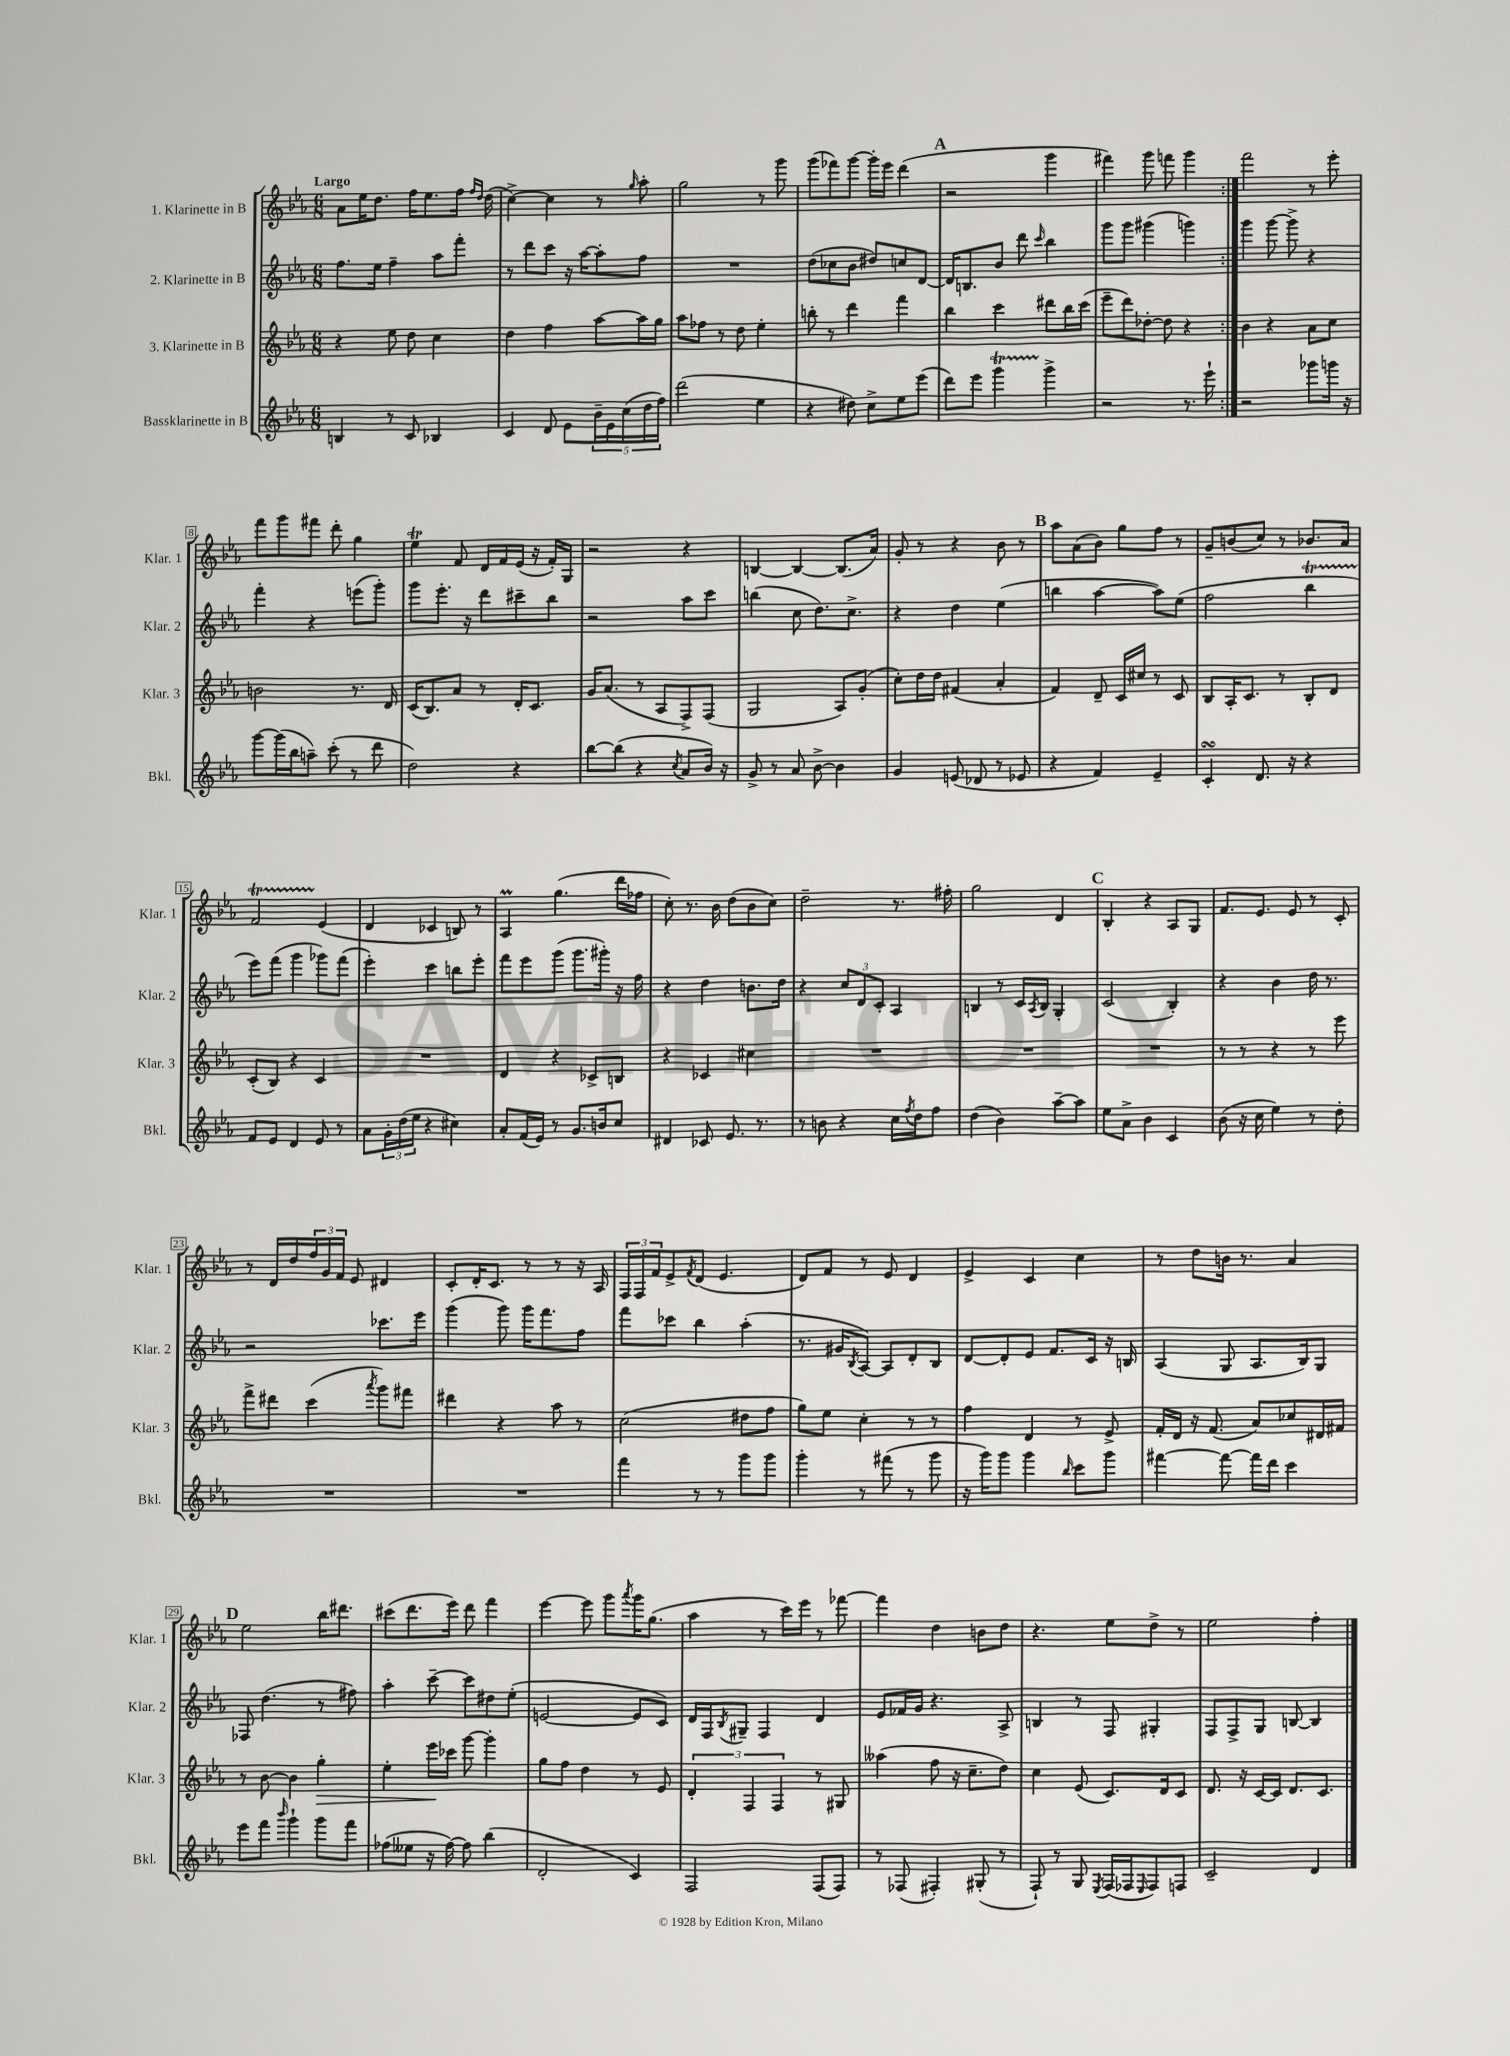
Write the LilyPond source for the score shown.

<<
\new StaffGroup <<
\new Staff = "s0" \with { instrumentName = "1. Klarinette in B" shortInstrumentName = "Klar. 1" } {
    \clef treble \key ees \major \numericTimeSignature \time 6/8 \tempo "Largo"
    \repeat volta 2 { aes'8 ees''16 d''8. f''16 ees''8. f''16 \grace { f''16 d''16 } d''16( |
    c''4~->) c''4 r8 \grace { g''16 } aes''8-. |
    g''2 r8 g'''8 |
    g'''8( fes'''8) g'''8~ g'''16-. ees'''16 d'''4( |
    \mark \markup { \bold "A" } r2 g'''4 |
    fis'''4) g'''8 f'''8 g'''4 | }
    f'''2 r8 ees'''8-. |
    f'''8 g'''8 fis'''8 d'''8-. g''4 |
    ees''4\trill f'8 d'16 f'16 ees'16( r16 f'16-.) g16 |
    r2 r4 |
    b4~ b4~ b8.( aes'16) |
    g'8-. r8 r4 bes'8 r8 |
    \mark \markup { \bold "B" } aes''8 aes'8( bes'8) g''8 f''8 r8 |
    g'8-- b'8( c''8) r8 bes'8. aes'16 |
    f'2\startTrillSpan ees'4\stopTrillSpan( |
    d'4 ces'4 b8) r8 |
    aes4\prall g''4.( d'''16 fes''16 |
    c''8-.) r8. bes'16 d''8( bes'8 c''8) |
    d''2-- r8. fis''16-. |
    g''2 d'4 |
    \mark \markup { \bold "C" } bes4-. r4 aes8 g8 |
    f'8. ees'8. ees'8 r8 c'8-. |
    r8 d'16 d''16 \tuplet 3/2 { f''16 g'16 f'16 } ees'8 dis'4 |
    c'8-. d'16-. c'8. r8 r8 r16 aes16 |
    \tuplet 3/2 { f16 f16 f'16 } ees'8-> \acciaccatura { f'8 } d'8( ees'4. |
    d'8) f'8 r8 ees'8 d'4 |
    ees'4-> c'4 c''4 |
    r8 d''8 b'16 r8. aes'4 |
    \mark \markup { \bold "D" } ees''2 bes''16 dis'''8. |
    cis'''8( d'''8. ees'''16) d'''8 f'''4 |
    ees'''4~ ees'''8 g'''8 \acciaccatura { aes'''8 } g'''16 g''8.( |
    aes''4 r8 c'''16) ees'''16 r8 fes'''8~ |
    fes'''4 d''4 b'8 d''8 |
    r4. ees''8 d''8-> r8 |
    ees''2 f''4-. \bar "|." |
}
\new Staff = "s1" \with { instrumentName = "2. Klarinette in B" shortInstrumentName = "Klar. 2" } {
    \clef treble \key ees \major \numericTimeSignature \time 6/8
    \repeat volta 2 { f''8. ees''16 f''4-- aes''8 f'''8-. |
    r8 d'''8 c'''8 r16 aes''16~ aes''8-. f''8 |
    R2. |
    d''8( ces''8 bes'8 dis''8) c''8 d'8~ |
    \mark \markup { \bold "A" } d'16 b8. bes'8 d'''8 \grace { c'''16 } bes''4 |
    g'''8 g'''8 gis'''4( g'''4) | }
    g'''4 g'''8~ g'''8-> r4 |
    f'''4-. r4 e'''8( g'''8-.) |
    g'''8 ees'''8.-. r16 d'''8 cis'''8-- bes''8 |
    r2 aes''8 c'''8 |
    b''4( c''8 d''8.) c''8.-> |
    r4 d''4 ees''4( |
    \mark \markup { \bold "B" } b''4 aes''4~ aes''8) ees''8( |
    f''2 bes''4\startTrillSpan |
    ees'''8\stopTrillSpan) f'''8( g'''4 ges'''8) f'''8( |
    ees'''4-.) c'''4 b''8 ees'''8-. |
    f'''8 ees'''8 g'''8( g'''8. gis'''16-.) r16 f''16 |
    r4 d''4 b'8. d''16 |
    r4 \tuplet 3/2 { c''8 d'8 c'8-. } aes4 |
    b4 r8 c'16 \acciaccatura { aes8 } b16 g4-. |
    \mark \markup { \bold "C" } c'2( bes4-.) |
    r4 bes'4 d''16 r8. |
    r2 ces'''8. ees'''16 |
    g'''4( g'''8) g'''16 f'''8. f''8 |
    f'''8 ces'''8 bes''4 aes''4-.( |
    r8. gis'16 \acciaccatura { bes8 } aes8~) aes8 d'8-. bes8 |
    d'8~ d'8-. ees'8 f'8. c'16 r16 b16 |
    aes4( g8 aes8. bes16) g8 |
    \mark \markup { \bold "D" } fes8 d''4.( r8 fis''8) |
    aes''4-. c'''8~-- c'''8 dis''8 ees''8-.( |
    e'2~ e'8 c'8) |
    d'16 f16 \acciaccatura { bes8 } gis8-- f4 d'4 |
    ees'8 fes'16 g'16 r4. aes8-> |
    b4 r8 f8 gis4-. |
    f8 f8-> g8 b8~ b4 \bar "|." |
}
\new Staff = "s2" \with { instrumentName = "3. Klarinette in B" shortInstrumentName = "Klar. 3" } {
    \clef treble \key ees \major \numericTimeSignature \time 6/8
    \repeat volta 2 { r4 ees''8 d''8 c''4 |
    d''4 f''4 aes''8~ aes''16 g''16 |
    aes''8 fes''8 r8 d''8 ees''4-. |
    b''8-. r8 d'''4 f'''4 |
    \mark \markup { \bold "A" } bes''4 c'''4 dis'''8 bes''16 c'''16( |
    ees'''8-- d'''8) des''8~-. des''8 r4 | }
    bes'4 r4 aes'8 c''8 |
    b'2 r8. d'16 |
    c'16( bes8.) aes'8 r8 d'16-. c'8. |
    g'16 aes'8.( r8 aes8 f8->) f8( |
    g2 aes8) g'8-.( |
    c''8-.) d''16 d''16 fis'4( aes'4-. |
    \mark \markup { \bold "B" } f'4) d'8-- c'16 cis''16 r8 c'8 |
    bes8 aes16-. c'8. r8 bes8-. d'8 |
    c'8-.( bes8) r4 c'4 |
    R2. |
    d'4 r4 ces'8-> b8 |
    r4 ces'4 cis''4 |
    R2. |
    R2. |
    \mark \markup { \bold "C" } R2. |
    r8 r8 r4 r8 ees'''8 |
    f'''8-> dis'''8 c'''4( \acciaccatura { aes'''8 } g'''8) fis'''8 |
    dis'''4 r4 aes''8 r8 |
    c''2( dis''8 f''8 |
    g''8) ees''8 c''4-. r8 r8 |
    f''4 d'4 r8 ees'8-> |
    f'16-. d'16 r16 f'8.( aes'8) ces''8 dis'16 fis'16 |
    \mark \markup { \bold "D" } r8 bes'8~ bes'4 g''4-.\> |
    ees''4-. ees'''16\! ces'''16 g'''8~ g'''4-. |
    g''8 f''8 d''4 r8 ees'8 |
    \tuplet 3/2 { d'4-. f4 f4 } r8 gis8 |
    aeses''4( f''8 r16 c''8.-- d''8) |
    c''4 ees'8( c'8.) d'16 c'8 |
    d'8. r16 c'16~ c'16 d'8. c'8. \bar "|." |
}
\new Staff = "s3" \with { instrumentName = "Bassklarinette in B" shortInstrumentName = "Bkl." } {
    \clef treble \key ees \major \numericTimeSignature \time 6/8
    \repeat volta 2 { b4 r8 c'8 bes4 |
    c'4 d'8 ees'8 \tuplet 5/4 { bes'16-- ees'16 c''16( d''16 f''16) } |
    d'''2( ees''4 |
    r4 dis''8) c''8-> ees''8 ees'''8( |
    \mark \markup { \bold "A" } d'''8) ees'''8 g'''4\startTrillSpan g'''4->\stopTrillSpan |
    r2 r8. ees'''16-! | }
    r2 ges'''8 g'''16 r16 |
    g'''8~ g'''16( bes''16 a''8--) c'''8-.( r8 d'''8 |
    d''2) r4 |
    bes''8~ bes''8( r4 \acciaccatura { c''8 } aes'8 bes'16) r16 |
    g'8-> r8 aes'8 bes'8~-> bes'4 |
    g'4 e'8( des'8 r8 ees'8 |
    \mark \markup { \bold "B" } r4 f'4) ees'4-- |
    c'4-.\turn d'8. r16 r4 |
    f'8 ees'8 d'4 ees'8 r8 |
    aes'8 \tuplet 3/2 { g'16-. d''16( ees''16 } r4 cis''4) |
    aes'8-. f'16( ees'16) r8 g'8. b'16 c''8 |
    dis'4 ces'8 ees'8. r8. |
    r8 b'8 r4 c''16 \acciaccatura { f''8 } d''16 f''8 |
    d''4( bes'4) aes''8~-- aes''8 |
    \mark \markup { \bold "C" } ees''8 aes'8-> bes'4 c'4 |
    bes'8( r16 c''16 ees''4) r8 d''8-. |
    R2. |
    R2. |
    f'''4 r8 r8 g'''8 g'''8 |
    g'''4-. r8 fis'''8( r8 g'''8 |
    r16 g'''16) g'''8 g'''4 \grace { bes''16 } c'''8 g'''8 |
    fis'''4~ fis'''8~ fis'''16 d'''16 c'''4 |
    \mark \markup { \bold "D" } ees'''8 f'''8 \grace { bes'''16 } g'''4-! g'''8 f'''8 |
    fes''8( eeses''8 r16 fes''16~) fes''8 bes''4( |
    d'2-. c'4) |
    f2 f8( f8) |
    r8 fes8( fis4-.) gis8-.( r8 |
    f8-!) r8 g8 \acciaccatura { ees8 } f16( fes16 \grace { ees16 } fes8) f8 |
    c'2-- d'4 \bar "|." |
}
>>
>>
\layout { \context { \Score \override BarNumber.stencil = #(make-stencil-boxer 0.1 0.3 ly:text-interface::print) } }
